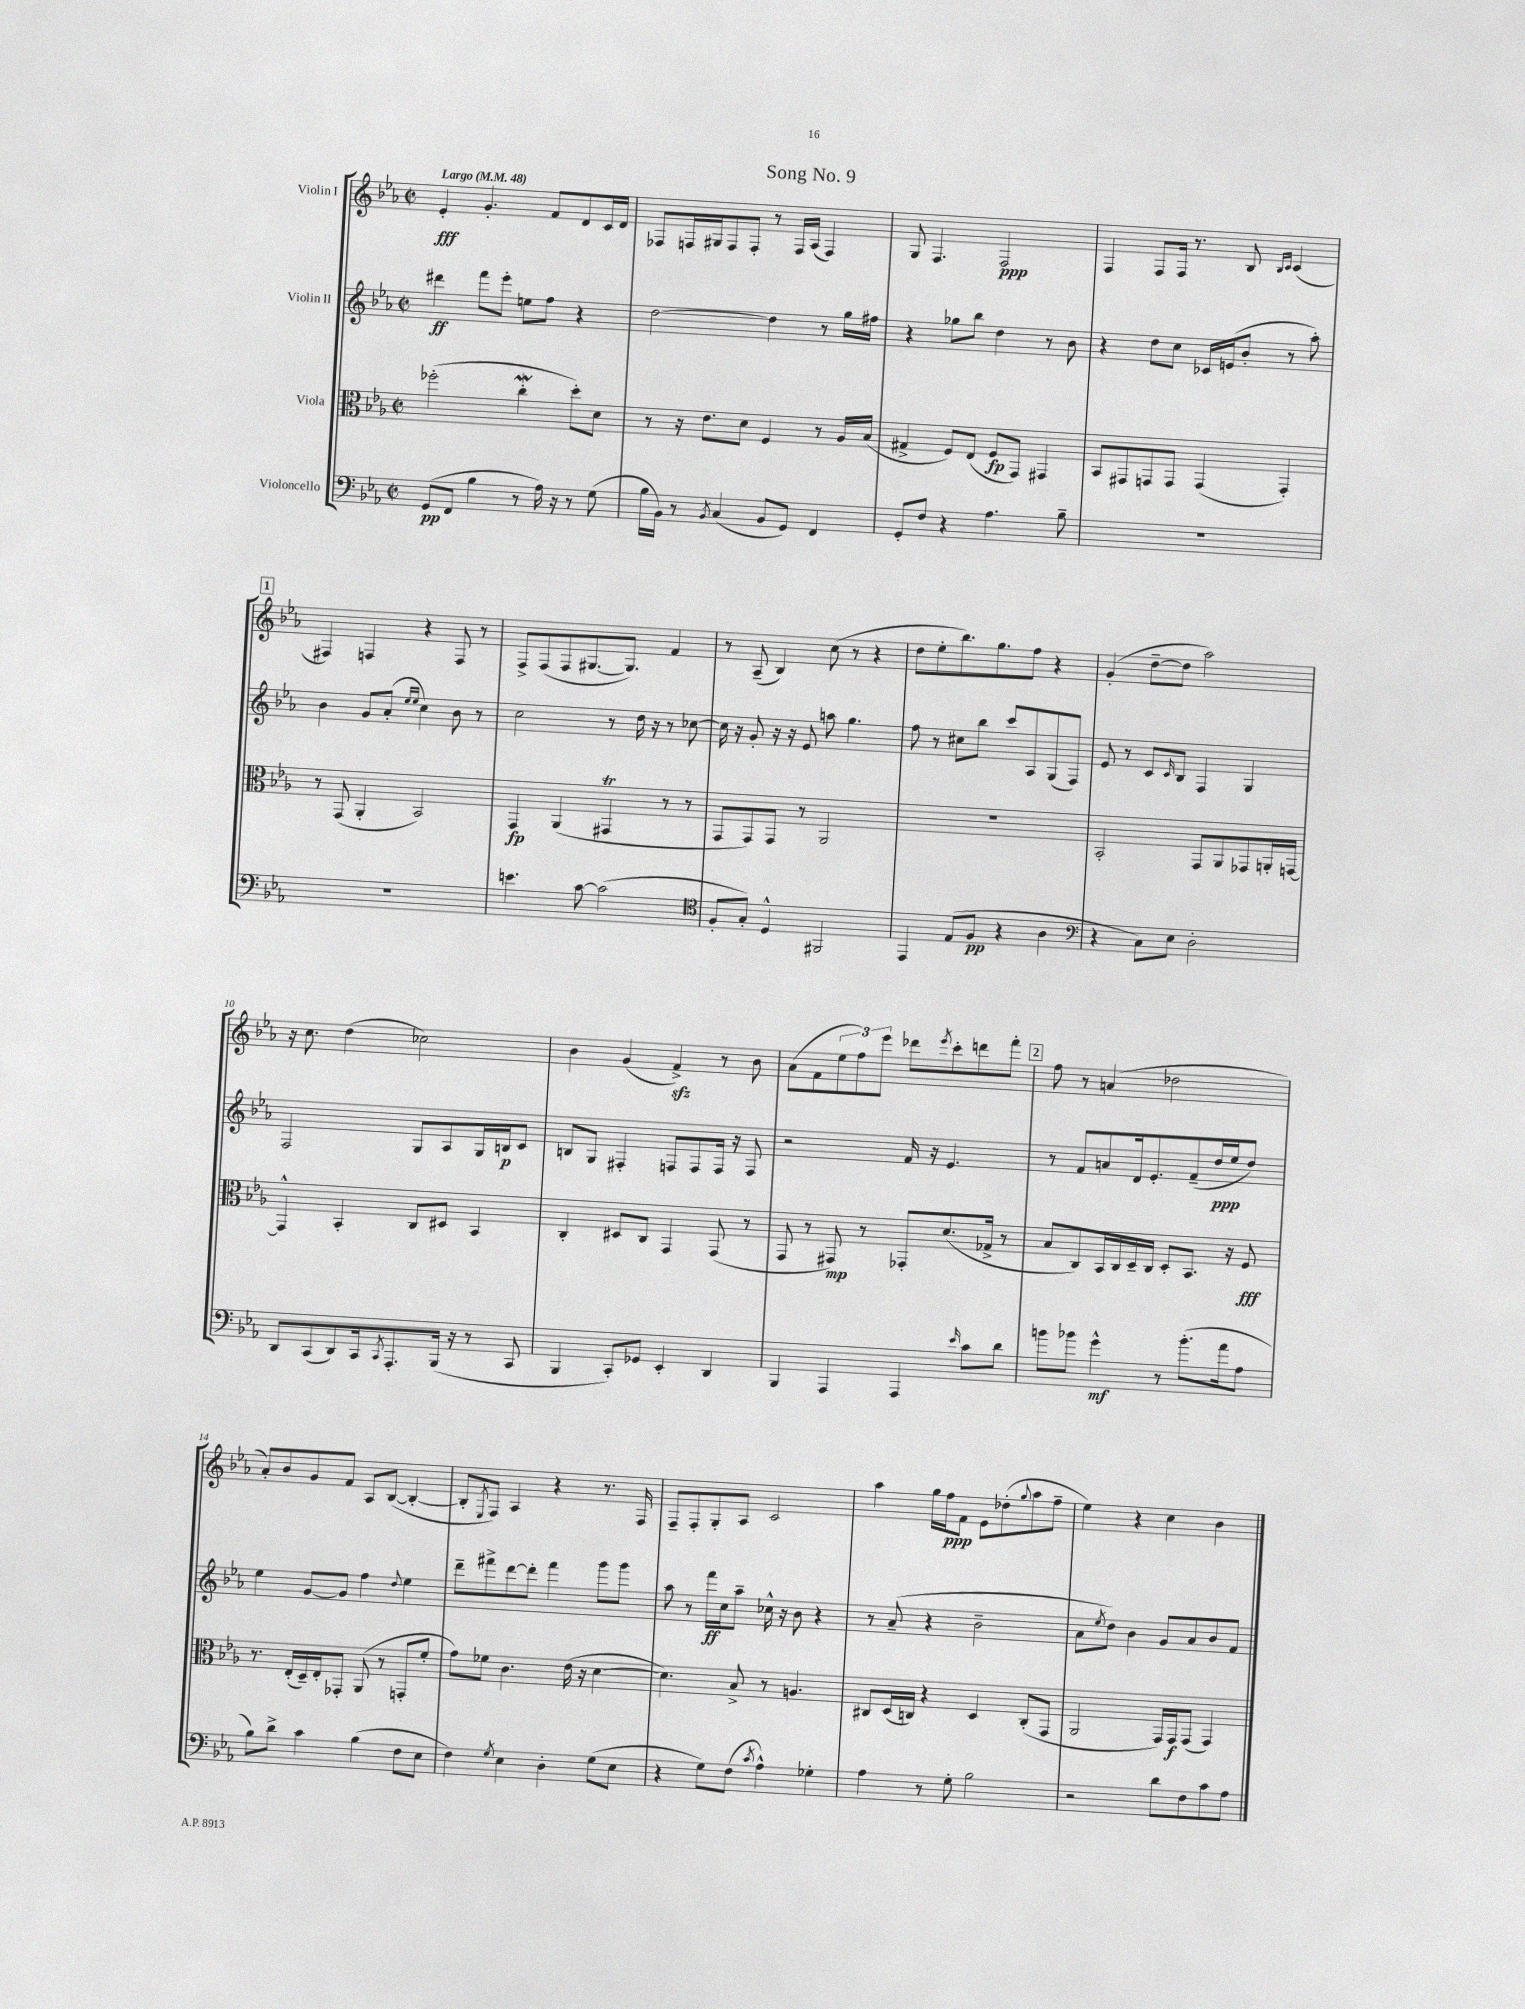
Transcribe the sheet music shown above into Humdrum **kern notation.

**kern	**dynam	**kern	**dynam	**kern	**dynam	**kern	**dynam
*part4	*part4	*part3	*part3	*part2	*part2	*part1	*part1
*staff4	*staff4	*staff3	*staff3	*staff2	*staff2	*staff1	*staff1
*I"Violoncello	*	*I"Viola	*	*I"Violin II	*	*I"Violin I	*
*clefF4	*	*clefC3	*	*clefG2	*	*clefG2	*
*k[b-e-a-]	*	*k[b-e-a-]	*	*k[b-e-a-]	*	*k[b-e-a-]	*
*M2/2	*	*M2/2	*	*M2/2	*	*M2/2	*
*met(c|)	*	*met(c|)	*	*met(c|)	*	*met(c|)	*
*MM48	*	*MM48	*	*MM48	*	*MM48	*
=1	=1	=1	=1	=1	=1	=1	=1
!	!	!	!	!	!	!LO:TX:a:B:t=Largo	!
(8GG/L	pp	(2ff-X'\	.	4ddd#X\	ff	4e-'/	fff
8FF/J	.	.	.	.	.	.	.
4B-\	.	.	.	8fff\L	.	4.g'/	.
.	.	.	.	8eee-'\J	.	.	.
8r	.	4ccW'\	.	8een\L	.	.	.
16A-\)	.	.	.	8ff\J	.	8f/L	.
16r	.	.	.	.	.	.	.
8r	.	8dd'\L)	.	4r	.	8d/	.
(8G\	.	8d\J	.	.	.	16c/L	.
.	.	.	.	.	.	16d/JJ	.
=2	=2	=2	=2	=2	=2	=2	=2
16B-\LL	.	8r	.	[2dd\	.	8F-X/L	.
16BB-\JJ)	.	.	.	.	.	.	.
8r	.	16r	.	.	.	16Fn/L	.
.	.	8.e-\L	.	.	.	16G#X/J	.
8qBB-/	.	.	.	.	.	.	.
(4C/	.	.	.	.	.	8F/	.
.	.	8d\J	.	.	.	8F'/J	.
8BB-/L	.	4F/	.	4dd\]	.	8r	.
8GG/J)	.	.	.	.	.	16F/LL	.
.	.	.	.	.	.	(16A-/JJ	.
4FF/	.	8r	.	8r	.	4F/)	.
.	.	16A-/LL	.	16gg\LL	.	.	.
.	.	(16B-/JJ	.	16ff#X\JJ	.	.	.
=3	=3	=3	=3	=3	=3	=3	=3
8GG'/L	.	4G#X^/	.	4r	.	8G/	.
8F/J	.	.	.	.	.	4.F/	.
4r	.	8F/L)	.	8gg-X\L	.	.	.
.	.	(8E-/J	.	8bb-\J	.	.	.
4.A-\	.	8F/L	fp	4dd\	.	2F/	ppp
.	.	8GG/J)	.	.	.	.	.
.	.	4GG#X/	.	8r	.	.	.
8B-~\	.	.	.	8b-\	.	.	.
=4	=4	=4	=4	=4	=4	=4	=4
1r	.	8BB-/L	.	4r	.	4F/	.
.	.	8GG#X/	.	.	.	.	.
.	.	8GGn/	.	8dd\L	.	8F/L	.
.	.	8GG/J	.	8cc\J	.	16F/Jk	.
.	.	.	.	.	.	8.r	.
.	.	(4GG/	.	16c-X/LL	.	.	.
.	.	.	.	(16en/J	.	.	.
.	.	.	.	8b-'/J	.	8B-/	.
.	.	.	.	.	.	16qqB-/LL	.
.	.	.	.	.	.	16qqc/JJ	.
.	.	4GG'/)	.	8r	.	(4c/	.
.	.	.	.	8aa-'\)	.	.	.
!!LO:LB:g=z
!!LO:REH:place=s1:t=1
=5	=5	=5	=5	=5	=5	=5	=5
1r	.	8r	.	4b-\	.	4F#X/)	.
.	.	(8GG/	.	.	.	.	.
.	.	4AA-'/	.	8g/L	.	4Fn/	.
.	.	.	.	(8a-'/J	.	.	.
.	.	.	.	16qqee-/LL	.	.	.
.	.	.	.	16qqee-/JJ	.	.	.
.	.	2BB-/)	.	4cc\)	.	4r	.
.	.	.	.	8b-\	.	8F/	.
.	.	.	.	8r	.	8r	.
=6	=6	=6	=6	=6	=6	=6	=6
4.en\	.	4GG/	fp	2cc\	.	8F^/L	.
.	.	.	.	.	.	(8F/	.
.	.	(4AA-/	.	.	.	8F/	.
[8c\	.	.	.	.	.	[8.G#X/	.
(2c\]	.	4GG#Xt/	.	8r	.	.	.
.	.	.	.	.	.	8.G#/J])	.
.	.	.	.	16dd\	.	.	.
.	.	.	.	16r	.	.	.
.	.	8r	.	8r	.	4f/	.
.	.	8r	.	[8cc-X\	.	.	.
=7	=7	=7	=7	=7	=7	=7	=7
*clefC4	*	*	*	*	*	*	*
8F'/L	.	8GG/L	.	16cc-\]	.	8r	.
.	.	.	.	16r	.	.	.
8G'/J)	.	8GG/)	.	8g'/	.	(8A-~/	.
4D^^/	.	8GG/J	.	16r	.	4B-/)	.
.	.	.	.	16r	.	.	.
.	.	8r	.	8e-/	.	.	.
2FF#X/	.	2AA-/	.	8aan\	.	(8cc\	.
.	.	.	.	4.gg\	.	8r	.
.	.	.	.	.	.	4r	.
=8	=8	=8	=8	=8	=8	=8	=8
4EE-/	.	1r	.	8ff\	.	8dd\L	.
.	.	.	.	8r	.	8ee-'\	.
(8E-/L	.	.	.	8cc#X\L	.	8.bb-\)	.
8F/J	pp	.	.	8bb-\J	.	.	.
.	.	.	.	.	.	8.gg\	.
4r	.	.	.	8ccc/L	.	.	.
.	.	.	.	8A-/	.	8ff\J	.
4A-\	.	.	.	(8G/	.	4r	.
.	.	.	.	8F/J)	.	.	.
=9	=9	=9	=9	=9	=9	=9	=9
*clefF4	*	*	*	*	*	*	*
4r	.	2BB-'/	.	8e-/	.	(4g'/	.
.	.	.	.	8r	.	.	.
8C\L)	.	.	.	8c/L	.	[8dd~\L	.
.	.	.	.	16qqc/	.	.	.
8E-\J	.	.	.	8B-/J	.	8dd\J]	.
2D'\	.	8GG/L	.	4F/	.	2aa-\)	.
.	.	8AA-/	.	.	.	.	.
.	.	8GG-X/	.	4G/	.	.	.
.	.	16AAn'/L	.	.	.	.	.
.	.	[16GGn/JJ	.	.	.	.	.
!!LO:LB:g=z
=10	=10	=10	=10	=10	=10	=10	=10
8DD/L	.	4GG^^/]	.	2F/	.	16r	.
.	.	.	.	.	.	8.cc\	.
(8CC/	.	.	.	.	.	.	.
8DD/)	.	4BB-'/	.	.	.	(4dd\	.
16CC/k	.	.	.	.	.	.	.
8qCC/	.	.	.	.	.	.	.
8.AAA-'/	.	.	.	.	.	.	.
.	.	8C/L	.	8G/L	.	2cc-X\)	.
(16BBB-/Jk	.	8D#X/J	.	8A-/	.	.	.
16r	.	.	.	.	.	.	.
8r	.	4BB-/	.	16G/L	.	.	.
.	.	.	.	16Bn/J	p	.	.
8CC/	.	.	.	8c/J	.	.	.
=11	=11	=11	=11	=11	=11	=11	=11
4BBB-/	.	4C'/	.	8Bn/L	.	4b-\	.
.	.	.	.	8G/J	.	.	.
8CC'/L)	.	8D#X/L	.	4F#X'/	.	(4g/	.
8GG-X/J	.	8C/J	.	.	.	.	.
4EE-'/	.	4GG/	.	8Fn/L	.	4fzz^/)	.
.	.	.	.	8F/	.	.	.
4DD/	.	(8GG/	.	16F/Jk	.	8r	.
.	.	.	.	16r	.	.	.
.	.	8r	.	8F/	.	8b-\	.
=12	=12	=12	=12	=12	=12	=12	=12
4BBB-/	.	8GG/	.	2r	.	(8a-\L	.
.	.	8r	.	.	.	8f\	.
4AAA-/	.	8GG#X/)	mp	.	.	12ee-\	.
.	.	.	.	.	.	12ff\)	.
.	.	8r	.	.	.	.	.
.	.	.	.	.	.	12eee-\J	.
4AAA-/	.	8GG-X'/L	.	16f/	.	8ddd-X\L	.
.	.	.	.	16r	.	.	.
.	.	.	.	.	.	8qeee-/	.
.	.	(8.d/	.	4.e-/	.	8ccc'\	.
16qqe-/	.	.	.	.	.	.	.
8c\L	.	.	.	.	.	8dddn\	.
.	.	16G-X^/Jk	.	.	.	.	.
8d\J	.	8r	.	.	.	8fff'\J	.
!!LO:REH:place=s1:t=2
=13	=13	=13	=13	=13	=13	=13	=13
8bn\L	.	8B-/L	.	8r	.	8ff\	.
8b-X\J	.	8C/)	.	8f/L	.	8r	.
4g^^\	mf	16BB-/L	.	8an/	.	(4an/	.
.	.	16C/	.	.	.	.	.
.	.	16D~/	.	16d/k	.	.	.
.	.	16C/JJ	.	8.e-'/	.	.	.
8r	.	8D'/L	.	.	.	2dd-X\	.
(8.b-'\L	.	8.BB-/J	.	(8f~/	.	.	.
.	.	.	.	16dd/L	ppp	.	.
16a-\k	.	16r	.	16ee-/J	.	.	.
8A-\J	.	8F/	fff	8dd/J)	.	.	.
!!LO:LB:g=z
=14	=14	=14	=14	=14	=14	=14	=14
8B-\L)	.	8.r	.	4ee-\	.	8a-'/L)	.
8d^\J	.	.	.	.	.	8b-/	.
.	.	(16E-'/LL	.	.	.	.	.
4c\	.	16D~/)	.	[8g/L	.	8g/	.
.	.	16E-'/J	.	.	.	.	.
.	.	8GG-X'/J	.	8g/J]	.	8f/J	.
(4B-\	.	(8AA-/	.	4ff\	.	8A-/L	.
.	.	8r	.	.	.	([8B-/J	.
.	.	.	.	8qqdd/	.	.	.
8F\L	.	8GGn'/L	.	4ee-\	.	4B-'/_	.
8E-\J	.	8f'/J	.	.	.	.	.
=15	=15	=15	=15	=15	=15	=15	=15
4F\)	.	8g\L)	.	8ddd~\L	.	8B-'/L]	.
.	.	.	.	.	.	8qE-/	.
.	.	8f-X\J	.	8fff#X^\	.	8F/J)	.
8qG/	.	.	.	.	.	.	.
4E-\	.	4.c\	.	[8ddd\	.	4A-/	.
.	.	.	.	8ddd'\J]	.	.	.
4D'\	.	.	.	4fff#\	.	4r	.
.	.	(16e-\	.	.	.	.	.
.	.	16r	.	.	.	.	.
(8G\L	.	[4d\	.	8ggg\L	.	8.r	.
8E-\J	.	.	.	8ggg\J	.	.	.
.	.	.	.	.	.	16F/	.
=16	=16	=16	=16	=16	=16	=16	=16
4r	.	4.d\])	.	8aa-\	.	8F~/L	.
.	.	.	.	8r	.	8F'/	.
8G\L)	.	.	.	16fff\LL	ff	8G'/	.
.	.	.	.	16cc\J	.	.	.
(8F\J	.	8B-^/	.	8aa-~\J	.	8A-/J	.
8qc/	.	.	.	.	.	.	.
4A-^^\)	.	8r	.	16cc-X^^\	.	2c/	.
.	.	.	.	16r	.	.	.
.	.	4.An/	.	8b-\	.	.	.
4G-X'\	.	.	.	4r	.	.	.
=17	=17	=17	=17	=17	=17	=17	=17
4A-\	.	8C#X/L	.	8r	.	4aa-\	.
.	.	(16D/L	.	(8a-~/	.	.	.
.	.	16Cn/JJ)	.	.	.	.	.
8r	.	4r	.	4r	.	16gg\LL	.
.	.	.	.	.	.	16ff\J	ppp
8G'\	.	.	.	.	.	8f\J	.
2B-\	.	4D/	.	2b-~\	.	8e-\L	.
.	.	.	.	.	.	(8dd-X'\	.
.	.	.	.	.	.	8qqgg/	.
.	.	(8C'/L	.	.	.	8aa-\	.
.	.	8GG/J	.	.	.	8ff~\J	.
=18	=18	=18	=18	=18	=18	=18	=18
2r	.	2AA-/	.	8a-\L	.	4ee-\)	.
.	.	.	.	8qee-/	.	.	.
.	.	.	.	8dd\J)	.	.	.
.	.	.	.	4b-\	.	4r	.
8d\L	.	16GG/LL)	.	8g/L	.	4cc\	.
.	.	16GG/J	f	.	.	.	.
8F\	.	(8GG/J	.	8a-/	.	.	.
8c\	.	4GG/)	.	8b-/	.	4b-\	.
8A-\J	.	.	.	8f/J	.	.	.
==	==	==	==	==	==	==	==
*-	*-	*-	*-	*-	*-	*-	*-
